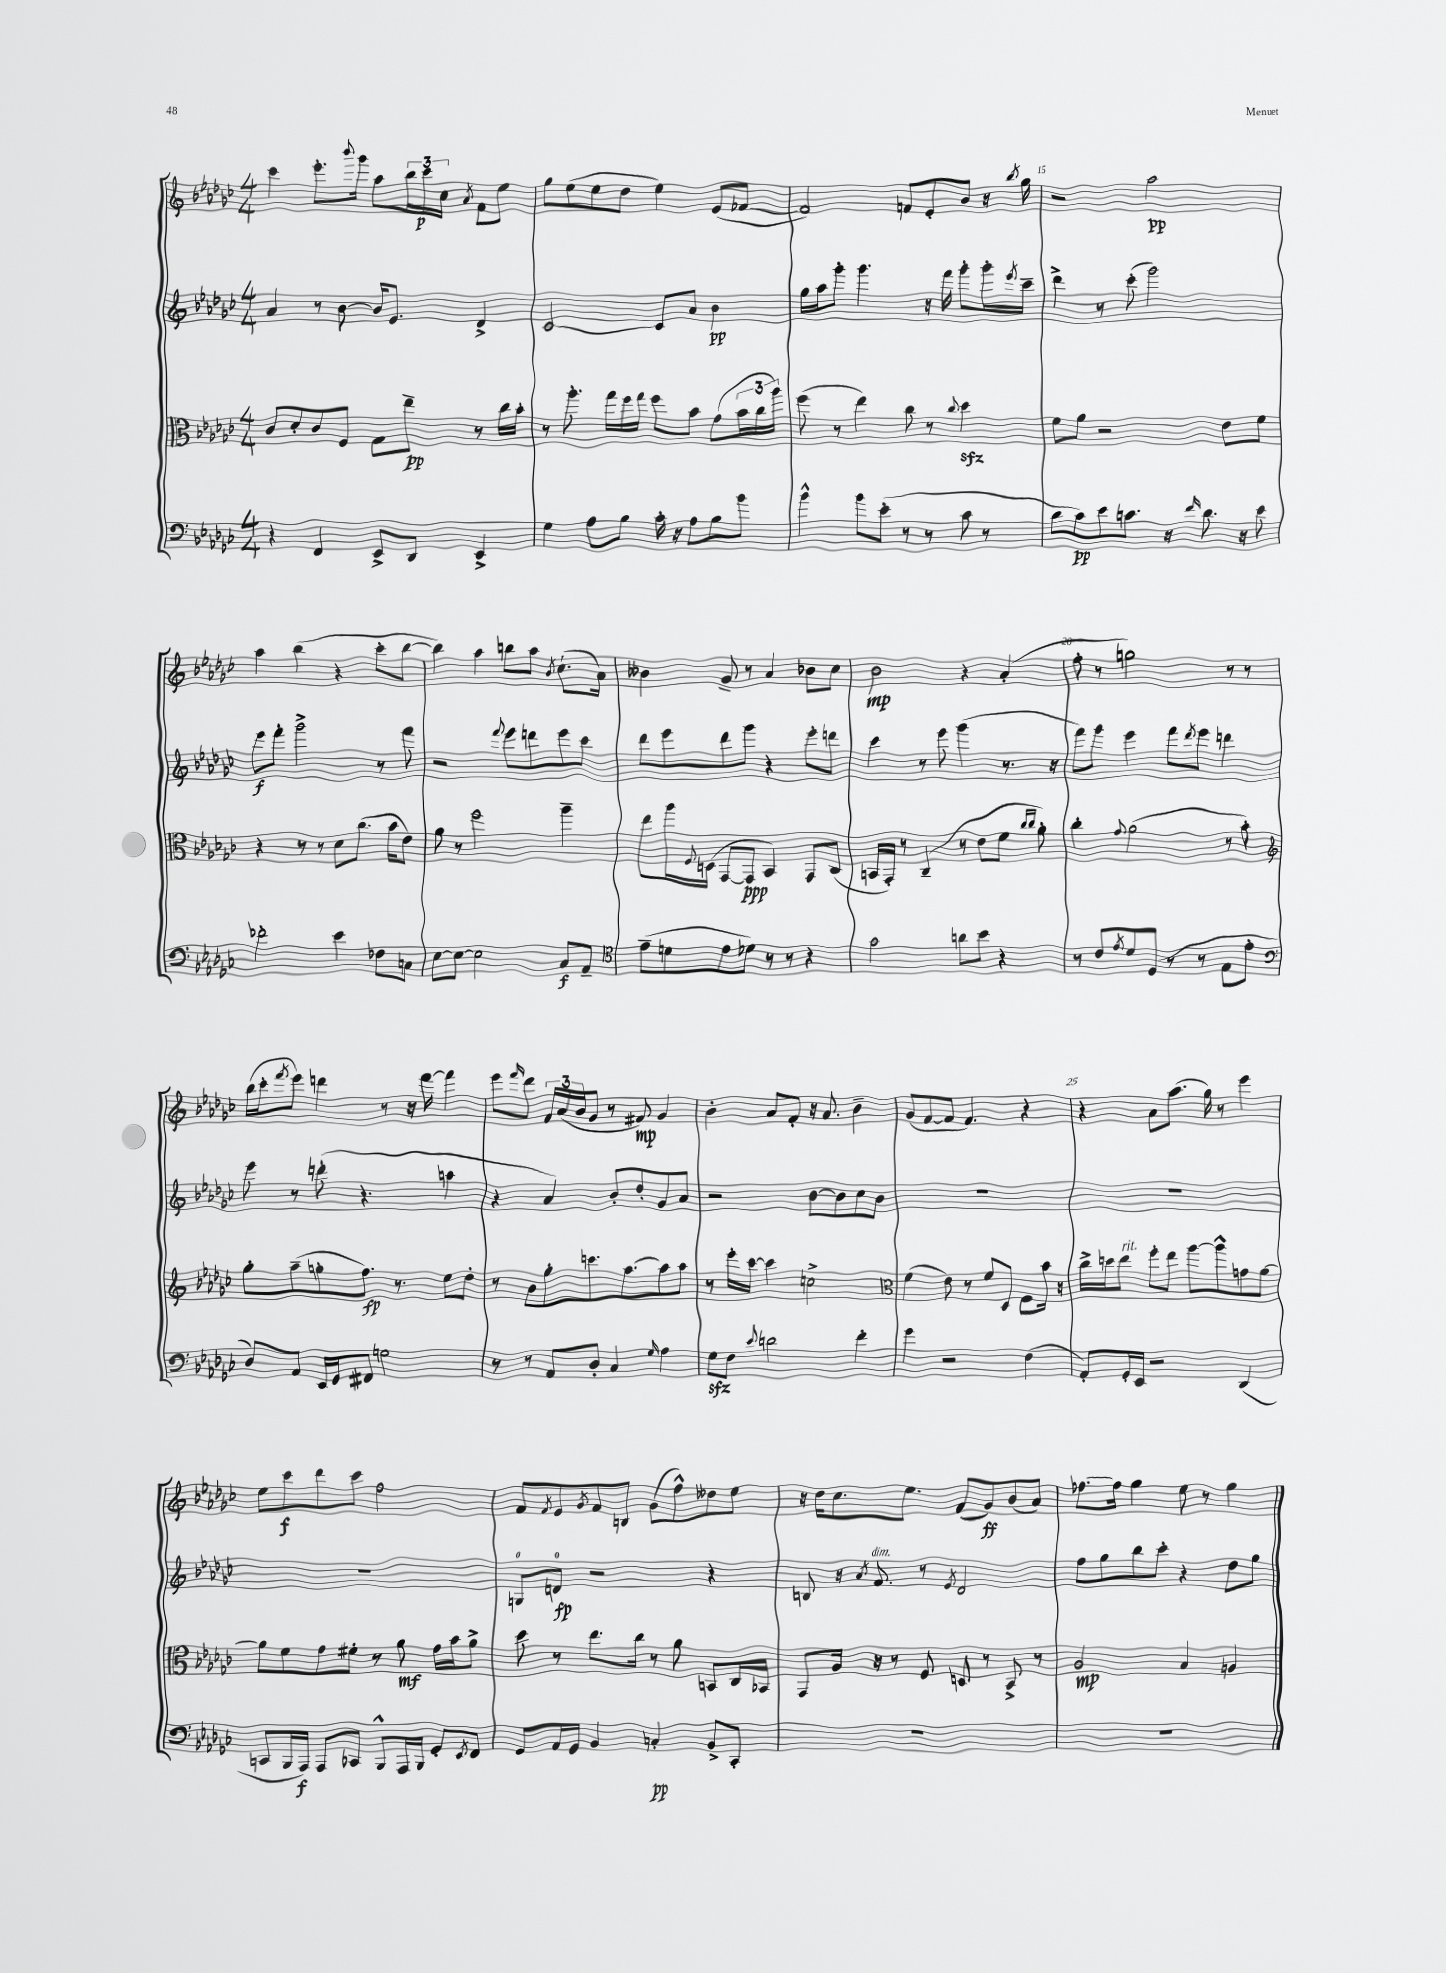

**kern	**dynam	**kern	**dynam	**kern	**dynam	**kern	**dynam
*part4	*part4	*part3	*part3	*part2	*part2	*part1	*part1
*staff4	*staff4	*staff3	*staff3	*staff2	*staff2	*staff1	*staff1
*clefF4	*	*clefC3	*	*clefG2	*	*clefG2	*
*k[b-e-a-d-g-c-]	*	*k[b-e-a-d-g-c-]	*	*k[b-e-a-d-g-c-]	*	*k[b-e-a-d-g-c-]	*
*M4/4	*	*M4/4	*	*M4/4	*	*M4/4	*
=12	=12	=12	=12	=12	=12	=12	=12
4r	.	8c-/L	.	4a-/	.	4ccc-\	.
.	.	8d-'/	.	.	.	.	.
4FF/	.	8c-/	.	8r	.	8.eee-'\L	.
.	.	8F/J	.	[8b-\	.	.	.
.	.	.	.	.	.	8qqbbb-/	.
.	.	.	.	.	.	16ggg-\Jk	.
8EE-^/L	.	8G-\L	.	16b-/KL]	.	8aa-\L	.
.	.	.	.	8.e-/J	.	.	.
8DD-/J	.	8ee-~\J	pp	.	.	24bb-\L	.
.	.	.	.	.	.	24ccc-\	p
.	.	.	.	.	.	24cc-\JJ	.
.	.	.	.	.	.	8qa-/	.
4EE-^/	.	8r	.	4d-^/	.	8f\L	.
.	.	16cc-\LL	.	.	.	8ee-\J	.
.	.	16b-'\JJ	.	.	.	.	.
=13	=13	=13	=13	=13	=13	=13	=13
4G-\	.	8r	.	[2c-/	.	8gg-\L	.
.	.	8.aa-'\	.	.	.	(8ee-\	.
8A-\L	.	.	.	.	.	8ee-\	.
.	.	16gg-\LL	.	.	.	.	.
8B-\J	.	16ff\	.	.	.	8dd-\J	.
.	.	16gg-\JJ	.	.	.	.	.
16c-'\	.	8ff\L	.	8c-/L]	.	4ee-\)	.
16r	.	.	.	.	.	.	.
8A-\L	.	8b-\J	.	8a-/J	.	.	.
8B-\	.	(8g-\L	.	4b-\	pp	(8e-/L	.
8b-\J	.	24b-\L	.	.	.	[8f-X/J	.
.	.	24cc-\	.	.	.	.	.
.	.	24aa-\JJ)	.	.	.	.	.
=14	=14	=14	=14	=14	=14	=14	=14
4b-^^\	.	(8ff\	.	16gg-\LL	.	2f-/])	.
.	.	.	.	16aa-\J	.	.	.
.	.	8r	.	8ggg-'\J	.	.	.
8b-\L	.	4ee-\)	.	4.ggg-\	.	.	.
(8e-'\J	.	.	.	.	.	.	.
8r	.	8cc-\	.	.	.	8fn/L	.
8r	.	8r	.	16r	.	8e-'/	.
.	.	.	.	16fff\	.	.	.
.	.	8qqcc-/	.	.	.	.	.
8c-\	.	4dd-zz\	.	8ggg-'\L	.	8b-/J	.
8r	.	.	.	16ggg-'\L	.	16r	.
.	.	.	.	8qeee-/	.	8qbb-/	.
.	.	.	.	16ccc-~\JJ	.	16gg-\	.
=15	=15	=15	=15	=15	=15	=15	=15
8d-\L	.	8f\L	.	4ddd-^\	.	2r	.
8c-\)	pp	8a-\J	.	.	.	.	.
8e-\	.	2r	.	8r	.	.	.
8.cn\J	.	.	.	(8ccc-'\	.	.	.
.	.	.	.	2ggg-\)	.	2aa-\	pp
16r	.	.	.	.	.	.	.
16qqf/	.	.	.	.	.	.	.
8.d-\	.	.	.	.	.	.	.
.	.	8e-\L	.	.	.	.	.
16r	.	.	.	.	.	.	.
8e-\	.	8f\J	.	.	.	.	.
!!LO:LB:g=z
=16	=16	=16	=16	=16	=16	=16	=16
2f-X'\	.	4r	.	8eee-\L	f	4aa-\	.
.	.	.	.	8fff'\J	.	.	.
.	.	8r	.	2ggg-^\	.	(4bb-\	.
.	.	8r	.	.	.	.	.
4e-\	.	8d-\L	.	.	.	4r	.
.	.	(8.cc-\J	.	.	.	.	.
8F-X\L	.	.	.	8r	.	8ccc-'\L	.
.	.	16b-\KL	.	.	.	.	.
8Cn\J	.	8e-\J)	.	8fff\	.	[8bb-\J	.
=17	=17	=17	=17	=17	=17	=17	=17
[8E-\L	.	8a-\	.	2r	.	4bb-\])	.
8E-\J_	.	8r	.	.	.	.	.
2E-\]	.	2ff\	.	.	.	4aa-\	.
.	.	.	.	8qqfff/	.	.	.
.	.	.	.	8eee-\L	.	8bbn\L	.
.	.	.	.	8dddn\	.	8aa-\J	.
.	.	.	.	.	.	8qb-/	.
8C-/L	f	4aa-~\	.	8eee-\	.	(8.cc-`\L	.
8AA-~/J	.	.	.	8ccc-\J	.	.	.
.	.	.	.	.	.	16a-\Jk)	.
=18	=18	=18	=18	=18	=18	=18	=18
*clefC4	*	*	*	*	*	*	*
(8e-~\L	.	8ee-\L	.	8ddd-\L	.	4b--X\	.
8dn\	.	16aa-\L	.	8eee-\	.	.	.
.	.	8qqF/	.	.	.	.	.
.	.	(16Dn\JJ	.	.	.	.	.
8e-\	.	[8GG-/L	.	8ddd-\	.	8g-~/	.
8d-X\J)	.	8GG-/J]	ppp	8ggg-\J	.	8r	.
8r	.	4BB-/)	.	4r	.	4a-/	.
8r	.	.	.	.	.	.	.
4r	.	8GG-/L	.	8eee-'\L	.	8b-X\L	.
.	.	(8C-/J	.	8dddn\J	.	8cc-\J	.
=19	=19	=19	=19	=19	=19	=19	=19
2g-\	.	16BBn/LL	.	4ccc-\	.	2b-\	mp
.	.	16GG-'/JJ)	.	.	.	.	.
.	.	8r	.	.	.	.	.
.	.	(4C-~/	.	8r	.	.	.
.	.	.	.	8eee-\	.	.	.
8an\L	.	8r	.	(4ggg-\	.	4r	.
8b-\J	.	8e-\L	.	.	.	.	.
4r	.	8f\J	.	8.r	.	(4a-'/	.
.	.	16qqcc-/LL	.	.	.	.	.
.	.	16qqcc-/JJ	.	.	.	.	.
.	.	8a-'\)	.	.	.	.	.
.	.	.	.	16r	.	.	.
=20	=20	=20	=20	=20	=20	=20	=20
8r	.	4cc-'\	.	8fff\L)	.	8ff'\	.
8c-/L	.	.	.	8ggg-\J	.	8r	.
8qe-/	.	8qqg-/	.	.	.	.	.
8d-/	.	(2a-\	.	4eee-\	.	2ggn\)	.
(8D-/J	.	.	.	.	.	.	.
8r	.	.	.	8fff\L	.	.	.
.	.	.	.	8qddd-/	.	.	.
8r	.	.	.	8eee-\J	.	.	.
8E-\L	.	8r	.	4dddn\	.	8r	.
8e-'\J	.	8b-'\)	.	.	.	8r	.
!!LO:LB:g=z
=21	=21	=21	=21	=21	=21	=21	=21
*clefF4	*	*clefG2	*	*	*	*	*
8D-/L)	.	8gg-'\L	.	8eee-\	.	(16bb-\LL	.
.	.	.	.	.	.	16ccc-'\J	.
.	.	.	.	.	.	8qfff/	.
8AA-/J	.	(8aa-~\	.	8r	.	8eee-\J)	.
16EE-/LL	.	8ggn'\	.	(8dddn'\	.	4dddn\	.
16GG-/J	.	.	.	.	.	.	.
8FF#X/J	.	8.ff\J)	fp	4.r	.	.	.
2Gn\	.	.	.	.	.	8r	.
.	.	8.r	.	.	.	.	.
.	.	.	.	.	.	16r	.
.	.	.	.	.	.	[16fff\	.
.	.	8ee-\L	.	4aan\	.	4fff\]	.
.	.	8dd-'\J	.	.	.	.	.
=22	=22	=22	=22	=22	=22	=22	=22
8r	.	8r	.	4r	.	8eee-\L	.
.	.	.	.	.	.	16qqfff/	.
8r	.	8b-\L	.	.	.	8ddd-\J	.
8AA-/L	.	8gg-'\	.	4a-/)	.	24f/LL	.
.	.	.	.	.	.	(24a-/	.
.	.	.	.	.	.	24b-/J	.
8D-'/J	.	8.cccn\	.	.	.	8g-/J	.
4C-/	.	.	.	8b-'/L	.	8r	.
.	.	[8.aa-\	.	.	.	.	.
.	.	.	.	8dd-'/	.	8f#X/)	mp
16qqG-/	.	.	.	.	.	.	.
4A-\	.	8aa-\]	.	8g-/	.	4g-/	.
.	.	8aa-\J	.	8a-/J	.	.	.
=23	=23	=23	=23	=23	=23	=23	=23
8G-zz\L	.	8r	.	2r	.	4b-'\	.
8F\J	.	16eee-'\LL	.	.	.	.	.
.	.	[16ccc-\JJ	.	.	.	.	.
8qqe-/	.	.	.	.	.	.	.
2dn\	.	4ccc-\]	.	.	.	8a-/L	.
.	.	.	.	.	.	8f'/J	.
.	.	2ccn^\	.	[8b-\L	.	16r	.
.	.	.	.	.	.	8.a-/	.
.	.	.	.	8b-\]	.	.	.
4f'\	.	.	.	8cc-\	.	4b-~\	.
.	.	.	.	8b-\J	.	.	.
=24	=24	=24	=24	=24	=24	=24	=24
*	*	*clefC3	*	*	*	*	*
4g-\	.	(4f\	.	1r	.	(8g-/L	.
.	.	.	.	.	.	[8f/	.
2r	.	8e-\)	.	.	.	8f/J]	.
.	.	8r	.	.	.	4.f/)	.
.	.	8f/L	.	.	.	.	.
.	.	8D-/J	.	.	.	.	.
(4F\	.	8F\L	.	.	.	4r	.
.	.	16b-\Jk	.	.	.	.	.
.	.	16r	.	.	.	.	.
=25	=25	=25	=25	=25	=25	=25	=25
8AA-'/L)	.	16cc-^\LL	.	1r	.	4r	.
.	.	16ddn\J	.	.	.	.	.
!	!	!LO:TX:a:i:t=rit.	!	!	!	!	!
16GG-'/L	.	8ee-\J	.	.	.	.	.
16EE-/JJ	.	.	.	.	.	.	.
2r	.	8ff'\L	.	.	.	8a-\L	.
.	.	8ee-\J	.	.	.	(8.aa-\J	.
.	.	[8aa-\L	.	.	.	.	.
.	.	.	.	.	.	16gg-\)	.
.	.	8aa-^^\]	.	.	.	8r	.
(4DD-/	.	8gn\	.	.	.	4eee-\	.
.	.	[8a-\J	.	.	.	.	.
!!LO:LB:g=z
=26	=26	=26	=26	=26	=26	=26	=26
8CCn/L	.	8a-\L]	.	1r	.	8ee-\L	.
16BBB-/L	.	8f\	.	.	.	8ccc-\	f
16AAA-/JJ)	f	.	.	.	.	.	.
8AAA-/L	.	8g-\	.	.	.	8ddd-\	.
8CC-X/J	.	8f#X'\J	.	.	.	8ccc-\J	.
8BBB-^^/L	.	8r	.	.	.	2ff\	.
16AAA-/L	.	8a-\	mf	.	.	.	.
16BBB-/JJ	.	.	.	.	.	.	.
8GG-'/L	.	16g-\LL	.	.	.	.	.
.	.	16b-\J	.	.	.	.	.
8qEE-/	.	.	.	.	.	.	.
8FF/J	.	8a-^\J	.	.	.	.	.
=27	=27	=27	=27	=27	=27	=27	=27
8GG-/L	.	8dd-\	.	8Gn/L	.	8f/L	.
.	.	.	.	.	.	8qf/	.
16AA-/L	.	8r	.	8dn/J	fp	8e-/	.
16GG-/JJ	.	.	.	.	.	.	.
.	.	.	.	.	.	8qg-/	.
4BB-/	.	8.ee-\L	.	2r	.	8f/	.
.	.	.	.	.	.	8Bn/J	.
.	.	16cc-\Jk	.	.	.	.	.
4Cn'/	pp	8r	.	.	.	(8g-\L	.
.	.	8a-\	.	.	.	8ff^^\)	.
8BB-^/L	.	8BBn/L	.	4r	.	8dd--X\	.
8CC-'/J	.	16C-/L	.	.	.	8ee-\J	.
.	.	16BB-X/JJ	.	.	.	.	.
=28	=28	=28	=28	=28	=28	=28	=28
1r	.	8GG-/L	.	8Bn/	.	16r	.
.	.	.	.	.	.	16dd-\KL	.
.	.	16A-/Jk	.	16r	.	8.cc-\	.
.	.	.	.	8qa-/	.	.	.
!	!	!	!	!LO:TX:a:i:t=dim.	!	!	!
.	.	16r	.	8.f/	.	.	.
.	.	8r	.	.	.	.	.
.	.	.	.	.	.	8.ee-\J	.
.	.	8F/	.	8r	.	.	.
.	.	.	.	8qe-/	.	.	.
.	.	8Dn/	.	2d-/	.	(8f/L	.
.	.	8r	.	.	.	8g-/)	ff
.	.	8BB-^/	.	.	.	(8b-/	.
.	.	8r	.	.	.	8a-/J)	.
=29	=29	=29	=29	=29	=29	=29	=29
1r	.	2A-/	mp	8ff\L	.	[8.ff-X\L	.
.	.	.	.	8gg-\	.	.	.
.	.	.	.	.	.	16ff-\Jk]	.
.	.	.	.	8bb-\	.	4gg-\	.
.	.	.	.	8ccc-'\J	.	.	.
.	.	4B-/	.	4r	.	8ee-\	.
.	.	.	.	.	.	8r	.
.	.	4An/	.	8dd-\L	.	4gg-\	.
.	.	.	.	8gg-\J	.	.	.
==	==	==	==	==	==	==	==
*-	*-	*-	*-	*-	*-	*-	*-
